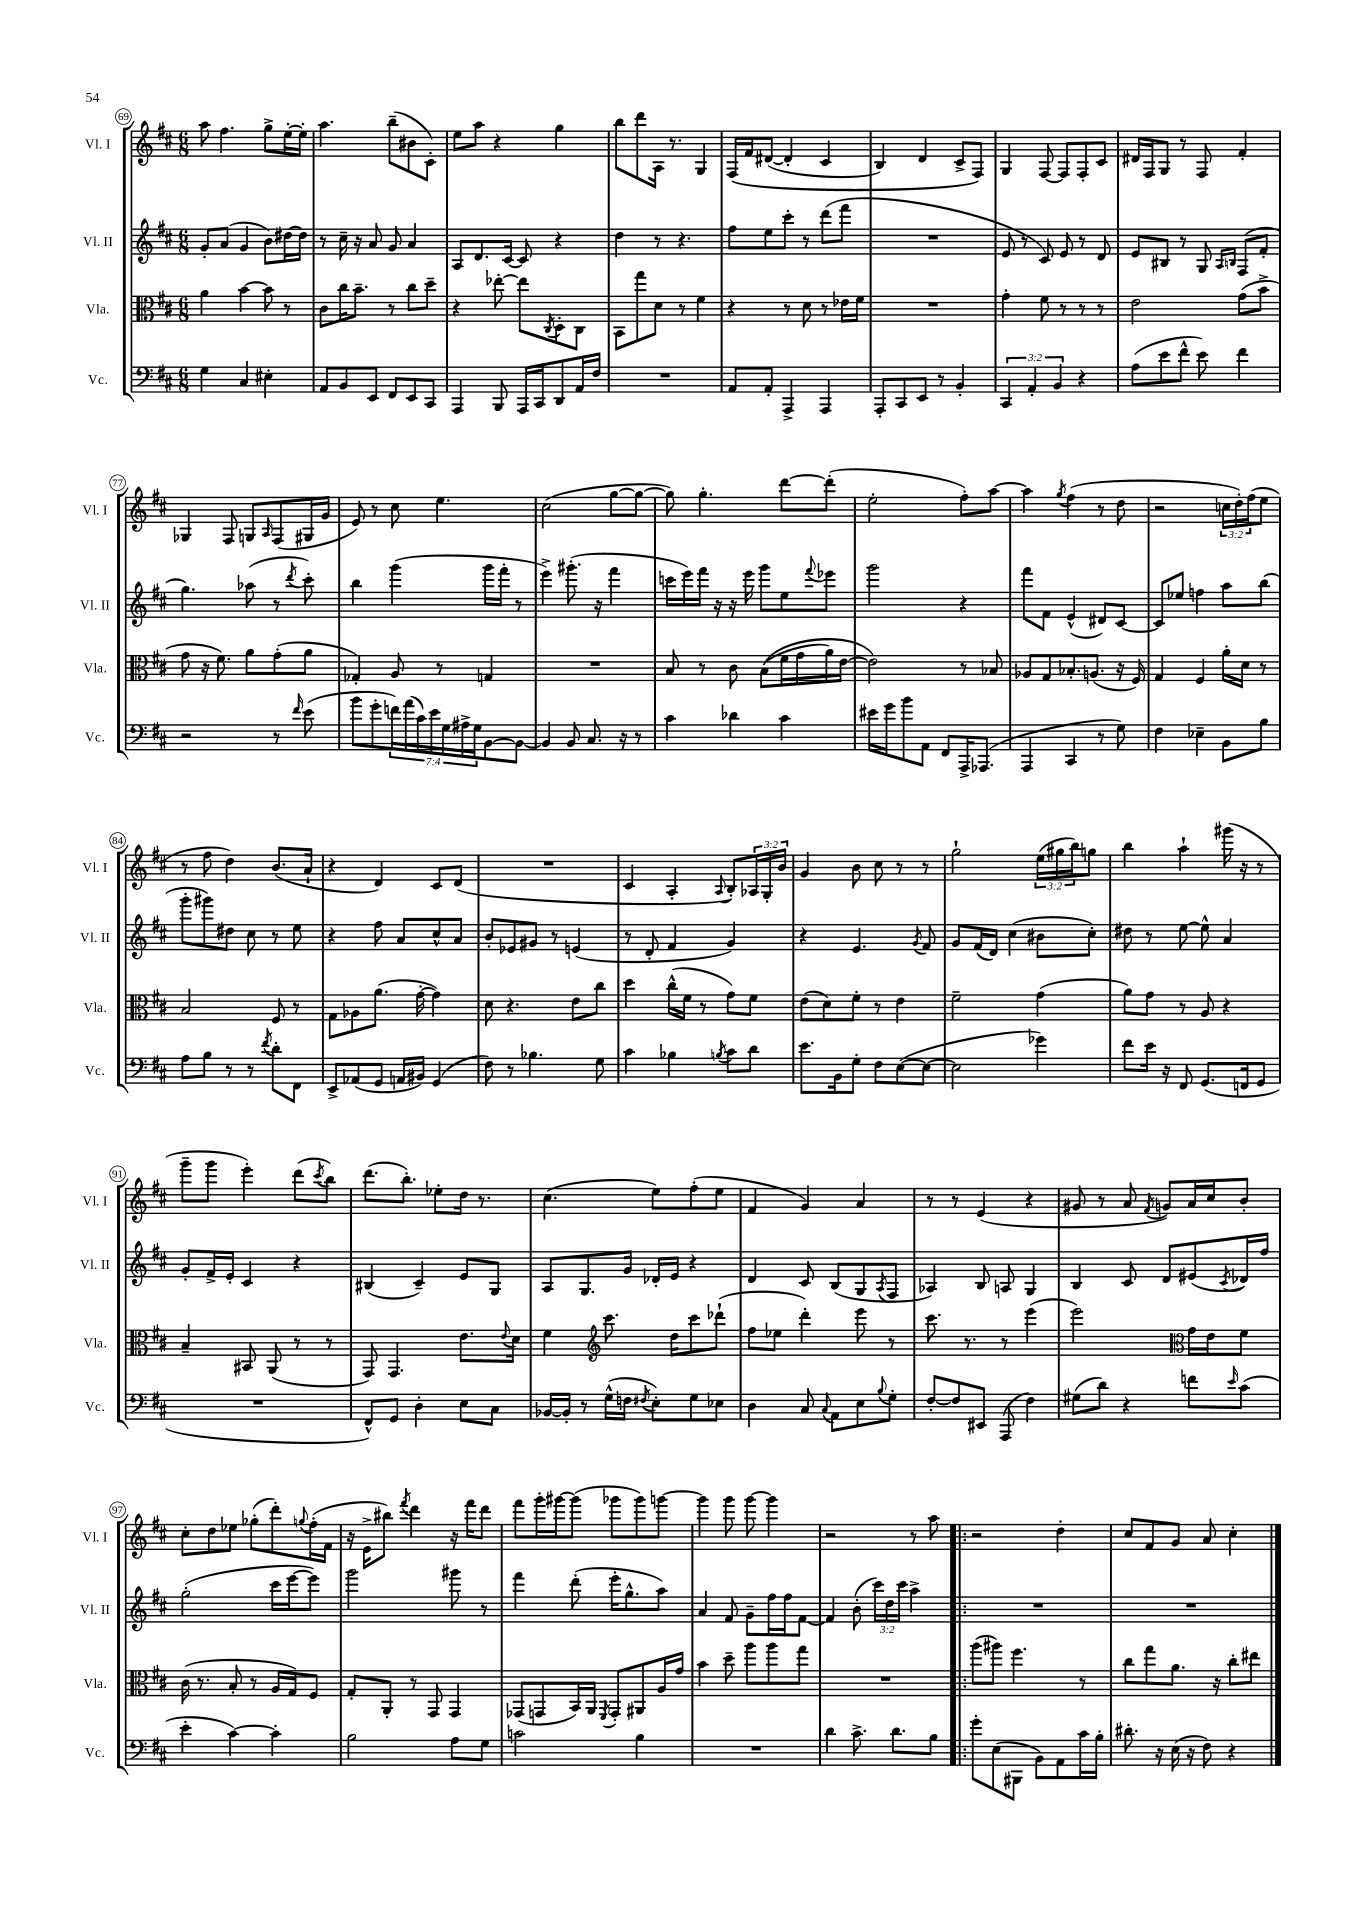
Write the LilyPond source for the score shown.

<<
\new StaffGroup <<
\new Staff = "s0" \with { instrumentName = "Vl. I" shortInstrumentName = "Vl. I" } {
    \clef treble \key d \major \numericTimeSignature \time 6/8 \override Staff.TupletNumber.text = #tuplet-number::calc-fraction-text
    a''8 fis''4. g''8-> e''16~-. e''16-. |
    a''4. b''8--( bis'8 cis'8-.) |
    e''8 a''8 r4 g''4 |
    b''8 d'''8 a16 r8. g4 |
    fis16\( fis'16 dis'8~( dis'4-. cis'4 |
    b4) d'4 cis'8-> fis8\) |
    g4 fis8~ fis8 fis8-. cis'8 |
    dis'16 fis16 g8 r8 fis8 fis'4-. |
    ges4 fis8 g8 \grace { a16 } fis8( gis16 g'16 |
    e'8) r8 cis''8 e''4. |
    cis''2( g''8~ g''8~ |
    g''8) g''4.-. d'''8~ d'''8-.( |
    e''2-. fis''8-.) a''8~ |
    a''4 \acciaccatura { g''8 } fis''4( r8 d''8 |
    r2 \tuplet 3/2 { c''16 d''16-.) fis''16( } e''8 |
    r8 fis''8 d''4) b'8.( a'16-! |
    r4 d'4) cis'8 d'8( |
    R2. |
    cis'4 a4-. \appoggiatura { a8 } b8-.) \tuplet 3/2 { aes16 g16-. b'16 } |
    g'4 b'8 cis''8 r8 r8 |
    g''2-! \tuplet 3/2 { e''16( gis''16 b''16) } g''8 |
    b''4 a''4-! gis'''16( r16 r8 |
    g'''8-- g'''8 e'''4-.) d'''8( \acciaccatura { cis'''8 } b''8) |
    d'''8.( b''8.-.) ees''8-. d''16 r8. |
    cis''4.( e''8) fis''8-.( e''8 |
    fis'4 g'4) a'4 |
    r8 r8 e'4( r4 |
    gis'8 r8 a'8 \acciaccatura { fis'8 } g'8) a'16 cis''16 b'8-. |
    cis''8-. d''8 ees''8 ges''8-.( d'''8-.) \appoggiatura { g''8 } fis''16-.( fis'16 |
    r16 e'16-> bis''8) \acciaccatura { fis'''8 } d'''4 r16 fis'''16 d'''8 |
    fis'''8 g'''16-. gis'''16~ gis'''8( ges'''8 ges'''8) g'''8~ |
    g'''4 g'''8 g'''8~ g'''4 |
    r2 r8 a''8 |
    \bar ".|:" r2 d''4-. |
    cis''8 fis'8 g'8 a'8 cis''4-. \bar "|." |
}
\new Staff = "s1" \with { instrumentName = "Vl. II" shortInstrumentName = "Vl. II" } {
    \clef treble \key d \major \numericTimeSignature \time 6/8 \override Staff.TupletNumber.text = #tuplet-number::calc-fraction-text
    g'8-. a'8( g'4 b'8) dis''16~ dis''16 |
    r8 cis''16-- r16 a'8 g'8 a'4 |
    a8 d'8. cis'16~ cis'8 r4 |
    d''4 r8 r4. |
    fis''8 e''8 cis'''8-. r8 d'''8( fis'''8 |
    R2. |
    e'8 r8 cis'8) e'8 r8 d'8 |
    e'8 bis8 r8 g8 \grace { a16 b16 } fis8( fis'8-. |
    g''4.) aes''8( r8 \acciaccatura { d'''8 } cis'''8-.) |
    b''4 g'''4( g'''16 fis'''16-. r8 |
    e'''4->) gis'''8.-.( r16 fis'''4 |
    c'''16 e'''16) fis'''16 r16 r16 e'''16 g'''8 e''8 \appoggiatura { fis'''8 } ees'''8 |
    g'''2 r4 |
    fis'''8 fis'8 e'4-^( dis'8) cis'8~ |
    cis'8 ees''8 f''4 a''8 b''8( |
    g'''8-. gis'''8) dis''8 cis''8 r8 e''8 |
    r4 fis''8 a'8 cis''8-^ a'8 |
    b'8-. ees'8 gis'8 r8 e'4( |
    r8 d'8-. fis'4 g'4) |
    r4 e'4. \acciaccatura { g'8 } fis'8 |
    g'8 fis'16( d'16) cis''4( bis'8 cis''8-.) |
    dis''8 r8 e''8~ e''8-^ a'4 |
    g'8-. fis'16-> e'16-. cis'4 r4 |
    bis4( cis'4--) e'8 g8 |
    a8 g8. g'16 des'16-. e'16 r4 |
    d'4 cis'8 b8( g8 \acciaccatura { a8 } fis8 |
    aes4) b8 a8 g4 |
    b4 cis'8 d'8 eis'8( \acciaccatura { cis'8 } des'16) fis''16 |
    g''2-.( cis'''16 e'''16~ e'''8) |
    g'''2 gis'''8 r8 |
    fis'''4 d'''8-.( e'''16-. g''8.-^ a''8) |
    a'4 fis'8 g'8-- fis''16 fis''16 fis'8~ |
    fis'4 b'8-.( \tuplet 3/2 { cis'''16) d''16 cis'''16 } a''4-> |
    \bar ".|:" R2. |
    R2. \bar "|." |
}
\new Staff = "s2" \with { instrumentName = "Vla." shortInstrumentName = "Vla." } {
    \clef alto \key d \major \numericTimeSignature \time 6/8
    a'4 b'4~ b'8 r8 |
    cis'8 cis''16 b'8.-- r8 cis''8 d''8-- |
    r4 ees''8~-. ees''8 \acciaccatura { cis8 } d8-. cis8 |
    b,8 g''8 d'8 r8 fis'4 |
    r4 r8 d'8 r8 ees'16 fis'16 |
    R2. |
    g'4-. fis'8 r8 r8 r8 |
    e'2 g'8( b'8-> |
    g'8 r16 fis'8.) a'8 g'8-.( a'8 |
    ges4-.) a8 r8 g4 |
    R2. |
    b8 r8 cis'8 b8(\( fis'16 g'16 a'16) e'16~ |
    e'2\) r8 bes8 |
    aes8 g8 bes8.-. a8.( r16 fis16) |
    g4 fis4 a'16-. d'16 r8 |
    b2 fis8 r8 |
    g8 aes8 a'8.( g'16~-. g'4) |
    d'8 r4. e'8 cis''8 |
    d''4 cis''16-^( fis'16 r8 g'8) fis'8 |
    e'8( d'8) fis'8-. r8 e'4 |
    fis'2-- g'4( |
    a'8) g'8 r8 a8 r4 |
    b4-- bis,8 a,8( r8 r8 |
    g,8) g,4. e'8. \appoggiatura { e'8 } d'16 |
    fis'4 \clef treble cis'''8. d''16 cis'''8 des'''8-!( |
    fis''8 ees''8 d'''4-.) e'''8 r8 |
    cis'''8. r8. r8 e'''4( |
    e'''2) \clef alto g'16 e'16 fis'8 |
    cis'16( r8. b8-. r8 a16 g16) fis8 |
    g8-. a,8-. r8 g,8 g,4 |
    ges,8( g,8 b,16) a,16 \acciaccatura { fis,8 } g,8-. ais,8 a16 g'16 |
    b'4 d''8-- a''8 a''8 g''8 |
    R2. |
    \bar ".|:" a''8( ais''8) fis''4. r8 |
    cis''8 g''8 a'8. r16 cis''8-. eis''8 \bar "|." |
}
\new Staff = "s3" \with { instrumentName = "Vc." shortInstrumentName = "Vc." } {
    \clef bass \key d \major \numericTimeSignature \time 6/8 \override Staff.TupletNumber.text = #tuplet-number::calc-fraction-text
    g4 cis4 eis4-. |
    a,8 b,8 e,8 fis,8 e,8 cis,8 |
    a,,4 b,,8 a,,16 cis,16 d,8 a,16 fis16 |
    R2. |
    a,8 a,8-. a,,4-> a,,4 |
    a,,8-. cis,8 e,8 r8 b,4-. |
    \tuplet 3/2 { cis,4 a,4-. b,4 } r4 |
    a8( e'8 fis'8-^ e'8) fis'4 |
    r2 r8 \grace { fis'16 } e'8( |
    b'8 g'8-. \tuplet 7/4 { f'16) a'16( cis'16) e'16 g16 ais16-> g16 } b,8~ b,8~ |
    b,4 b,8 cis8. r16 r8 |
    cis'4 des'4 cis'4 |
    eis'16 g'16 b'8 a,8 fis,8 a,,16-> aes,,8.( |
    a,,4 cis,4 r8 g8) |
    fis4 ees4-- b,8 b8 |
    a8 b8 r8 r8 \acciaccatura { fis'8 } d'8-. fis,8 |
    e,8-> aes,8( g,8 a,16 bis,16) g,4( |
    fis8) r8 bes4. g8 |
    cis'4 bes4 \acciaccatura { b8 } cis'8 d'8 |
    e'8. b,16 g8-. fis8 e8~( e8~ |
    e2 ges'4) |
    fis'8 e'16 r16 fis,8 g,8.( f,16 g,8 |
    R2. |
    fis,8-^) g,8 d4-. e8 cis8 |
    bes,16~ bes,16-. r8 g16-^( f16 \acciaccatura { fis8 } e8-.) g8 ees8 |
    d4 cis8 \appoggiatura { cis8 } a,8 e8 \appoggiatura { b8 } g8-. |
    fis8~-. fis8 eis,8 a,,8( fis4) |
    gis8( d'8) r4 f'8 \grace { e'16 } cis'8( |
    e'4-. cis'4~) cis'4-. |
    b2 a8 g8 |
    c'2 b4 |
    R2. |
    d'4 cis'8.-> d'8. b8 |
    \bar ".|:" g'8-. e8( bis,,8 b,8) a,8 cis'16 b16-. |
    dis'8.-. r16 e16( r16 fis8) r4 \bar "|." |
}
>>
>>
\layout { \context { \Score currentBarNumber = #69 \override BarNumber.stencil = #(make-stencil-circler 0.1 0.3 ly:text-interface::print) } }
